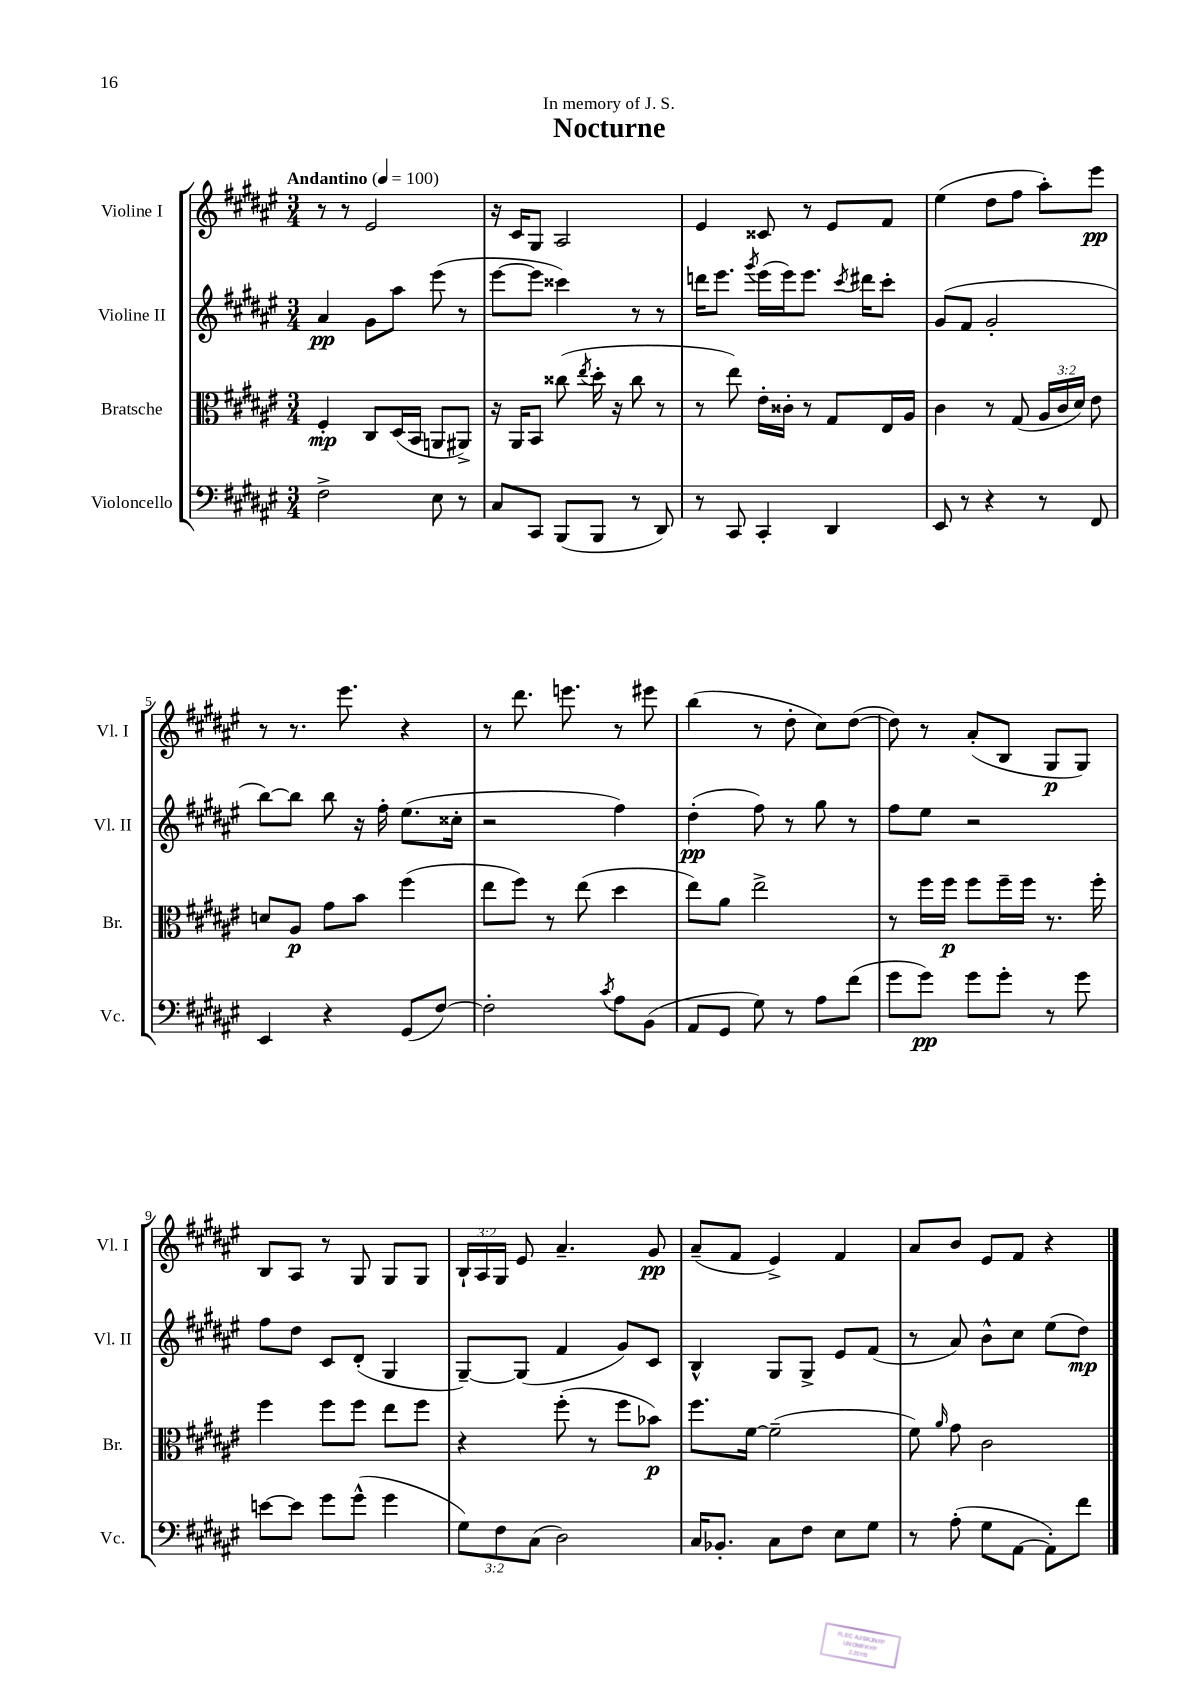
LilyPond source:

\header { title = "Nocturne" dedication = "In memory of J. S." }
<<
\new StaffGroup <<
\new Staff = "s0" \with { instrumentName = "Violine I" shortInstrumentName = "Vl. I" } {
    \clef treble \key fis \major \numericTimeSignature \time 3/4 \override Staff.TupletNumber.text = #tuplet-number::calc-fraction-text \tempo "Andantino" 4 = 100
    \autoBeamOff r8 r8 eis'2 |
    r16 cis'16[ gis8] ais2 |
    eis'4 cisis'8 r8 eis'8[ fis'8] |
    eis''4( dis''8[ fis''8] ais''8[-.) eis'''8]\pp |
    r8 r8. eis'''8. r4 |
    r8 dis'''8. e'''8. r8 eis'''8 |
    b''4( r8 dis''8-. cis''8[) dis''8]~( |
    dis''8) r8 ais'8[-.( b8] gis8[\p gis8]) |
    b8[ ais8] r8 gis8 gis8[ gis8] |
    \tuplet 3/2 { b16[-! ais16 gis16] } eis'8 ais'4.-- gis'8\pp |
    ais'8[--( fis'8] eis'4->) fis'4 |
    ais'8[ b'8] eis'8[ fis'8] r4 \bar "|." |
}
\new Staff = "s1" \with { instrumentName = "Violine II" shortInstrumentName = "Vl. II" } {
    \clef treble \key fis \major \numericTimeSignature \time 3/4
    \autoBeamOff ais'4\pp gis'8[ ais''8] eis'''8( r8 |
    eis'''8[~ eis'''8] cisis'''4) r8 r8 |
    d'''16[ eis'''8.] \acciaccatura { gis'''8 } eis'''16[( eis'''16) eis'''8.] \acciaccatura { cis'''8 } dis'''16[ cis'''8]-. |
    gis'8[( fis'8] gis'2-. |
    b''8[~) b''8] b''8 r16 fis''16-. eis''8.[( cisis''16]-. |
    r2 fis''4) |
    dis''4-.\pp( fis''8) r8 gis''8 r8 |
    fis''8[ eis''8] r2 |
    fis''8[ dis''8] cis'8[ dis'8]-.( gis4 |
    gis8[~--) gis8]( fis'4 gis'8[) cis'8] |
    b4-^ gis8[ gis8]-> eis'8[ fis'8]( |
    r8 ais'8) b'8[-^ cis''8] eis''8[( dis''8]\mp) \bar "|." |
}
\new Staff = "s2" \with { instrumentName = "Bratsche" shortInstrumentName = "Br." } {
    \clef alto \key fis \major \numericTimeSignature \time 3/4 \override Staff.TupletNumber.text = #tuplet-number::calc-fraction-text
    \autoBeamOff fis4-.\mp cis8[ dis16( b,16] a,8[ ais,8]->) |
    r16 ais,16[ b,8] cisis''8( \acciaccatura { eis''8 } dis''16-. r16 cisis''8 r8 |
    r8 eis''8) eis'16[-. cisis'16]-. r8 gis8[ eis16 ais16] |
    cis'4 r8 gis8( \tuplet 3/2 { ais16[ cis'16 dis'16]) } eis'8 |
    d'8[ ais8]\p gis'8[ b'8] fis''4( |
    eis''8[ fis''8]) r8 eis''8( dis''4 |
    eis''8[) ais'8] eis''2-> |
    r8 fis''16[ fis''16]\p fis''8[ fis''16-- fis''16] r8. fis''16-. |
    fis''4 fis''8[ fis''8] eis''8[ fis''8] |
    r4 fis''8-.( r8 fis''8[ bes'8]\p) |
    fis''8.[ fis'16]~ fis'2--( |
    fis'8) \grace { ais'16 } gis'8 cis'2 \bar "|." |
}
\new Staff = "s3" \with { instrumentName = "Violoncello" shortInstrumentName = "Vc." } {
    \clef bass \key fis \major \numericTimeSignature \time 3/4 \override Staff.TupletNumber.text = #tuplet-number::calc-fraction-text
    \autoBeamOff fis2-> eis8 r8 |
    cis8[ cis,8] b,,8[( b,,8] r8 dis,8) |
    r8 cis,8 cis,4-. dis,4 |
    eis,8 r8 r4 r8 fis,8 |
    eis,4 r4 gis,8[( fis8]~) |
    fis2-. \acciaccatura { cis'8 } ais8[ b,8]( |
    ais,8[ gis,8] gis8) r8 ais8[ fis'8]( |
    gis'8[ gis'8]\pp) gis'8[ gis'8]-. r8 gis'8 |
    e'8[~ e'8] gis'8[ gis'8]-^( gis'4 |
    \tuplet 3/2 { gis8[) fis8 cis8]( } dis2) |
    cis16[ bes,8.]-. cis8[ fis8] eis8[ gis8] |
    r8 ais8-.( gis8[ ais,8]~ ais,8[-.) fis'8] \bar "|." |
}
>>
>>
